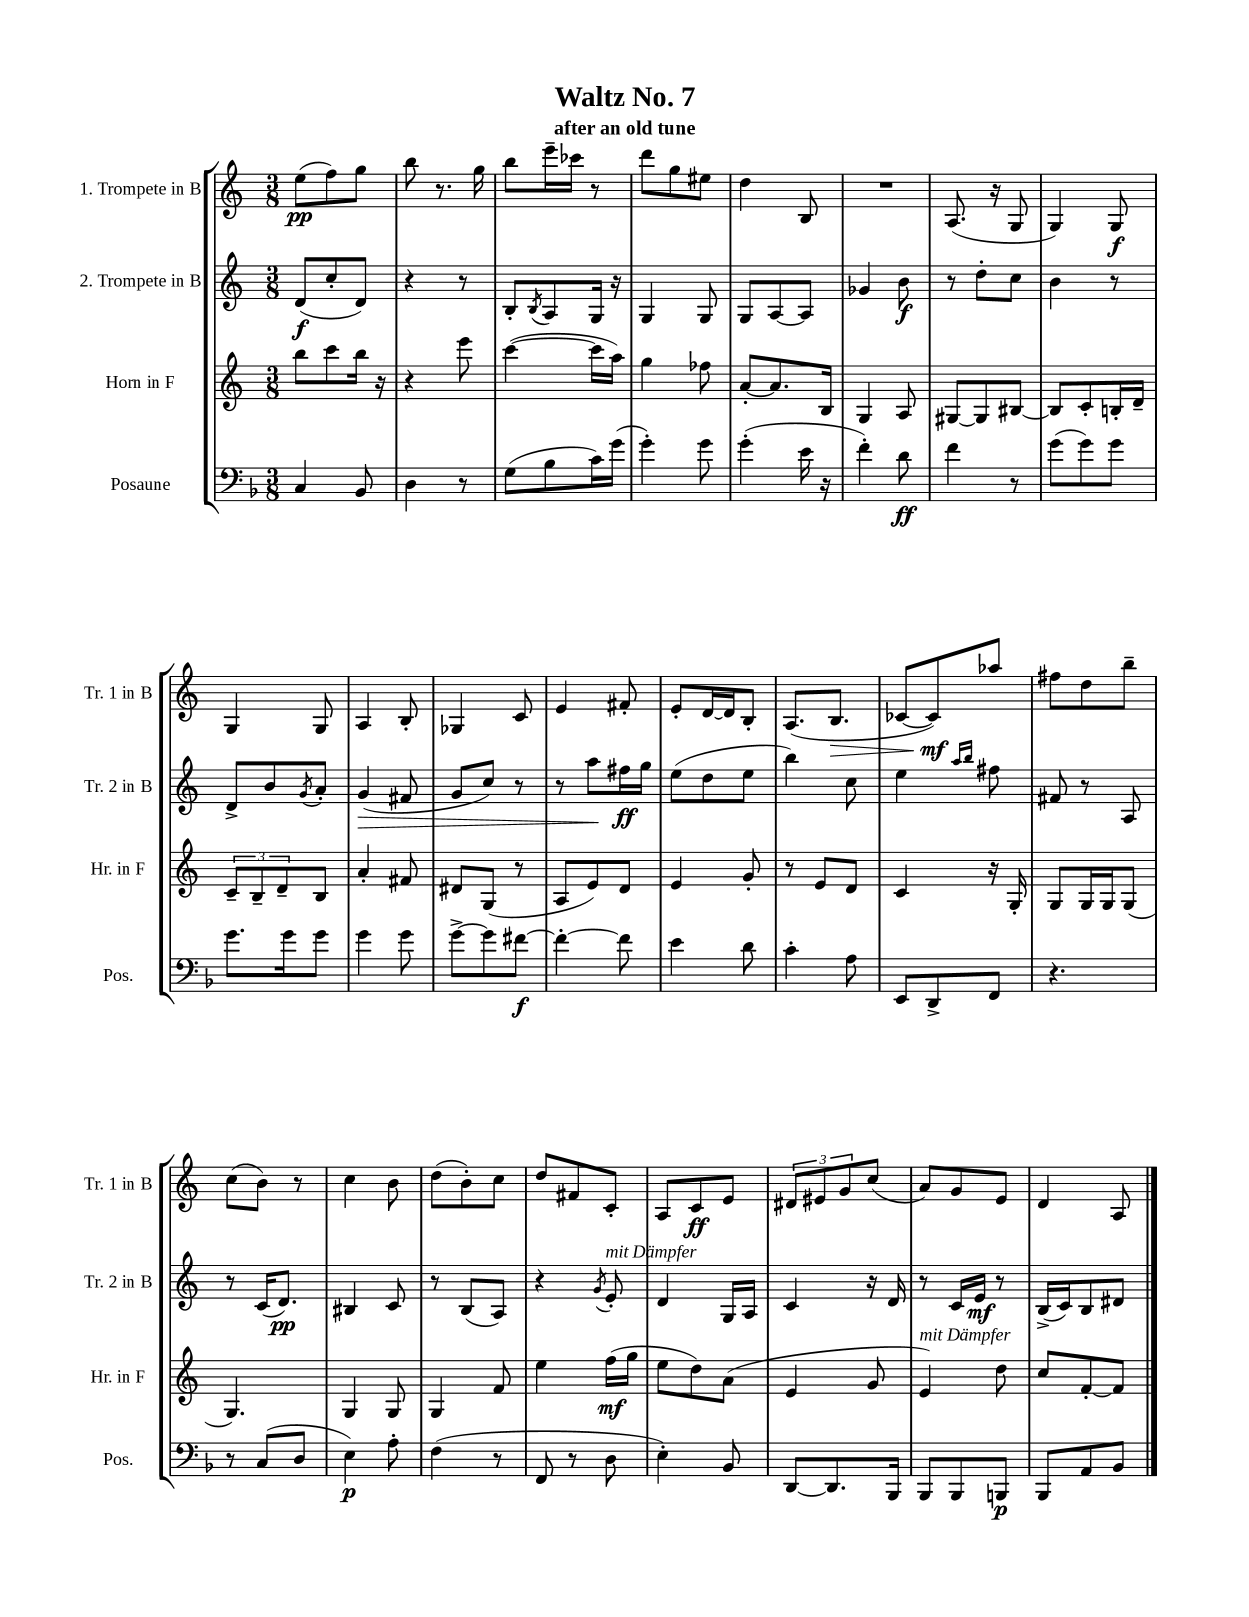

**kern	**kern	**kern	**kern
*staff4	*staff3	*staff2	*staff1
*clefF4	*clefG2	*clefG2	*clefG2
*k[b-]	*k[]	*k[]	*k[]
*M3/8	*M3/8	*M3/8	*M3/8
4C	8bb	(8d	(8ee
.	8ccc	8cc'	8ff)
8BB-	16bb	8d)	8gg
.	16r	.	.
=	=	=	=
4D	4r	4r	8bb
.	.	.	8.r
8r	8eee	8r	.
.	.	.	16gg
=	=	=	=
(8G	([4ccc	8B'	8bb
.	.	8qB	.
8B-	.	8A	16eee~
.	.	.	16ccc-
16c)	16ccc]	16G	8r
(16g	16aa)	16r	.
=	=	=	=
4g')	4gg	4G	8ddd
.	.	.	8gg
8g	8ff-	8G	8ee#
=	=	=	=
(4g'	[8a'	8G	4dd
.	8.a]	[8A	.
16e	.	8A]	8B
16r	16B	.	.
=	=	=	=
4f')	4G	4g-	4.r
8d	8A	8b	.
=	=	=	=
4f	[8G#	8r	(8.A
.	8G#]	8dd'	.
.	.	.	16r
8r	[8B#	8cc	8G
=	=	=	=
(8g	8B#]	4b	4G)
8g)	8c'	.	.
8g	16B'	8r	8G
.	16d~	.	.
=	=	=	=
8.g	12c~	8d^	4G
.	12B~	.	.
.	.	8b	.
.	12d~	.	.
16g	.	.	.
.	.	8qg	.
8g	8B	8a'	8G
=	=	=	=
4g	4a'	(4g	4A
8g	8f#	8f#	8B'
=	=	=	=
[8g^	8d#	8g	4G-
8g]	(8G	8cc)	.
[8f#	8r	8r	8c
=	=	=	=
4f#'_	8A	8r	4e
.	8e)	8aa	.
8f#]	8d	16ff#	8f#'
.	.	16gg	.
=	=	=	=
4e	4e	(8ee	8e'
.	.	8dd	[16d
.	.	.	16d]
8d	8g'	8ee	8B'
=	=	=	=
4c'	8r	4bb)	(8.A
.	8e	.	.
.	.	.	8.B
8A	8d	8cc	.
=	=	=	=
8EE	4c	4ee	[8c-
8DD^	.	.	8c-])
.	.	16qqaa	.
.	.	16qqbb	.
8FF	16r	8ff#	8aa-
.	16G'	.	.
=	=	=	=
4.r	8G	8f#	8ff#
.	16G	8r	8dd
.	16G	.	.
.	(8G	8A	8bb~
=	=	=	=
8r	4.G)	8r	(8cc
(8C	.	(16c	8b)
.	.	8.d)	.
8D	.	.	8r
=	=	=	=
4E)	4G	4B#	4cc
8A'	8G	8c	8b
=	=	=	=
(4F	4G	8r	(8dd
.	.	(8B	8b')
8r	8f	8A)	8cc
=	=	=	=
8FF	4ee	4r	8dd
8r	.	.	8f#
.	.	8qg	.
8D	(16ff	8e'	8c'
.	16gg	.	.
=	=	=	=
4E')	8ee	4d	8A
.	8dd)	.	8c
8BB-	(8a	16G	8e
.	.	16A	.
=	=	=	=
[8DD	4e	4c	12d#
.	.	.	12e#
8.DD]	.	.	.
.	.	.	12g
.	8g	16r	(8cc
16BBB-	.	16d	.
=	=	=	=
8BBB-	4e)	8r	8a)
8BBB-	.	16c	8g
.	.	16e	.
8BBB	8dd	8r	8e
=	=	=	=
8BBB-	8cc	(16B^	4d
.	.	16c)	.
8AA	[8f'	8B	.
8BB-	8f]	8d#	8A
==	==	==	==
*-	*-	*-	*-
